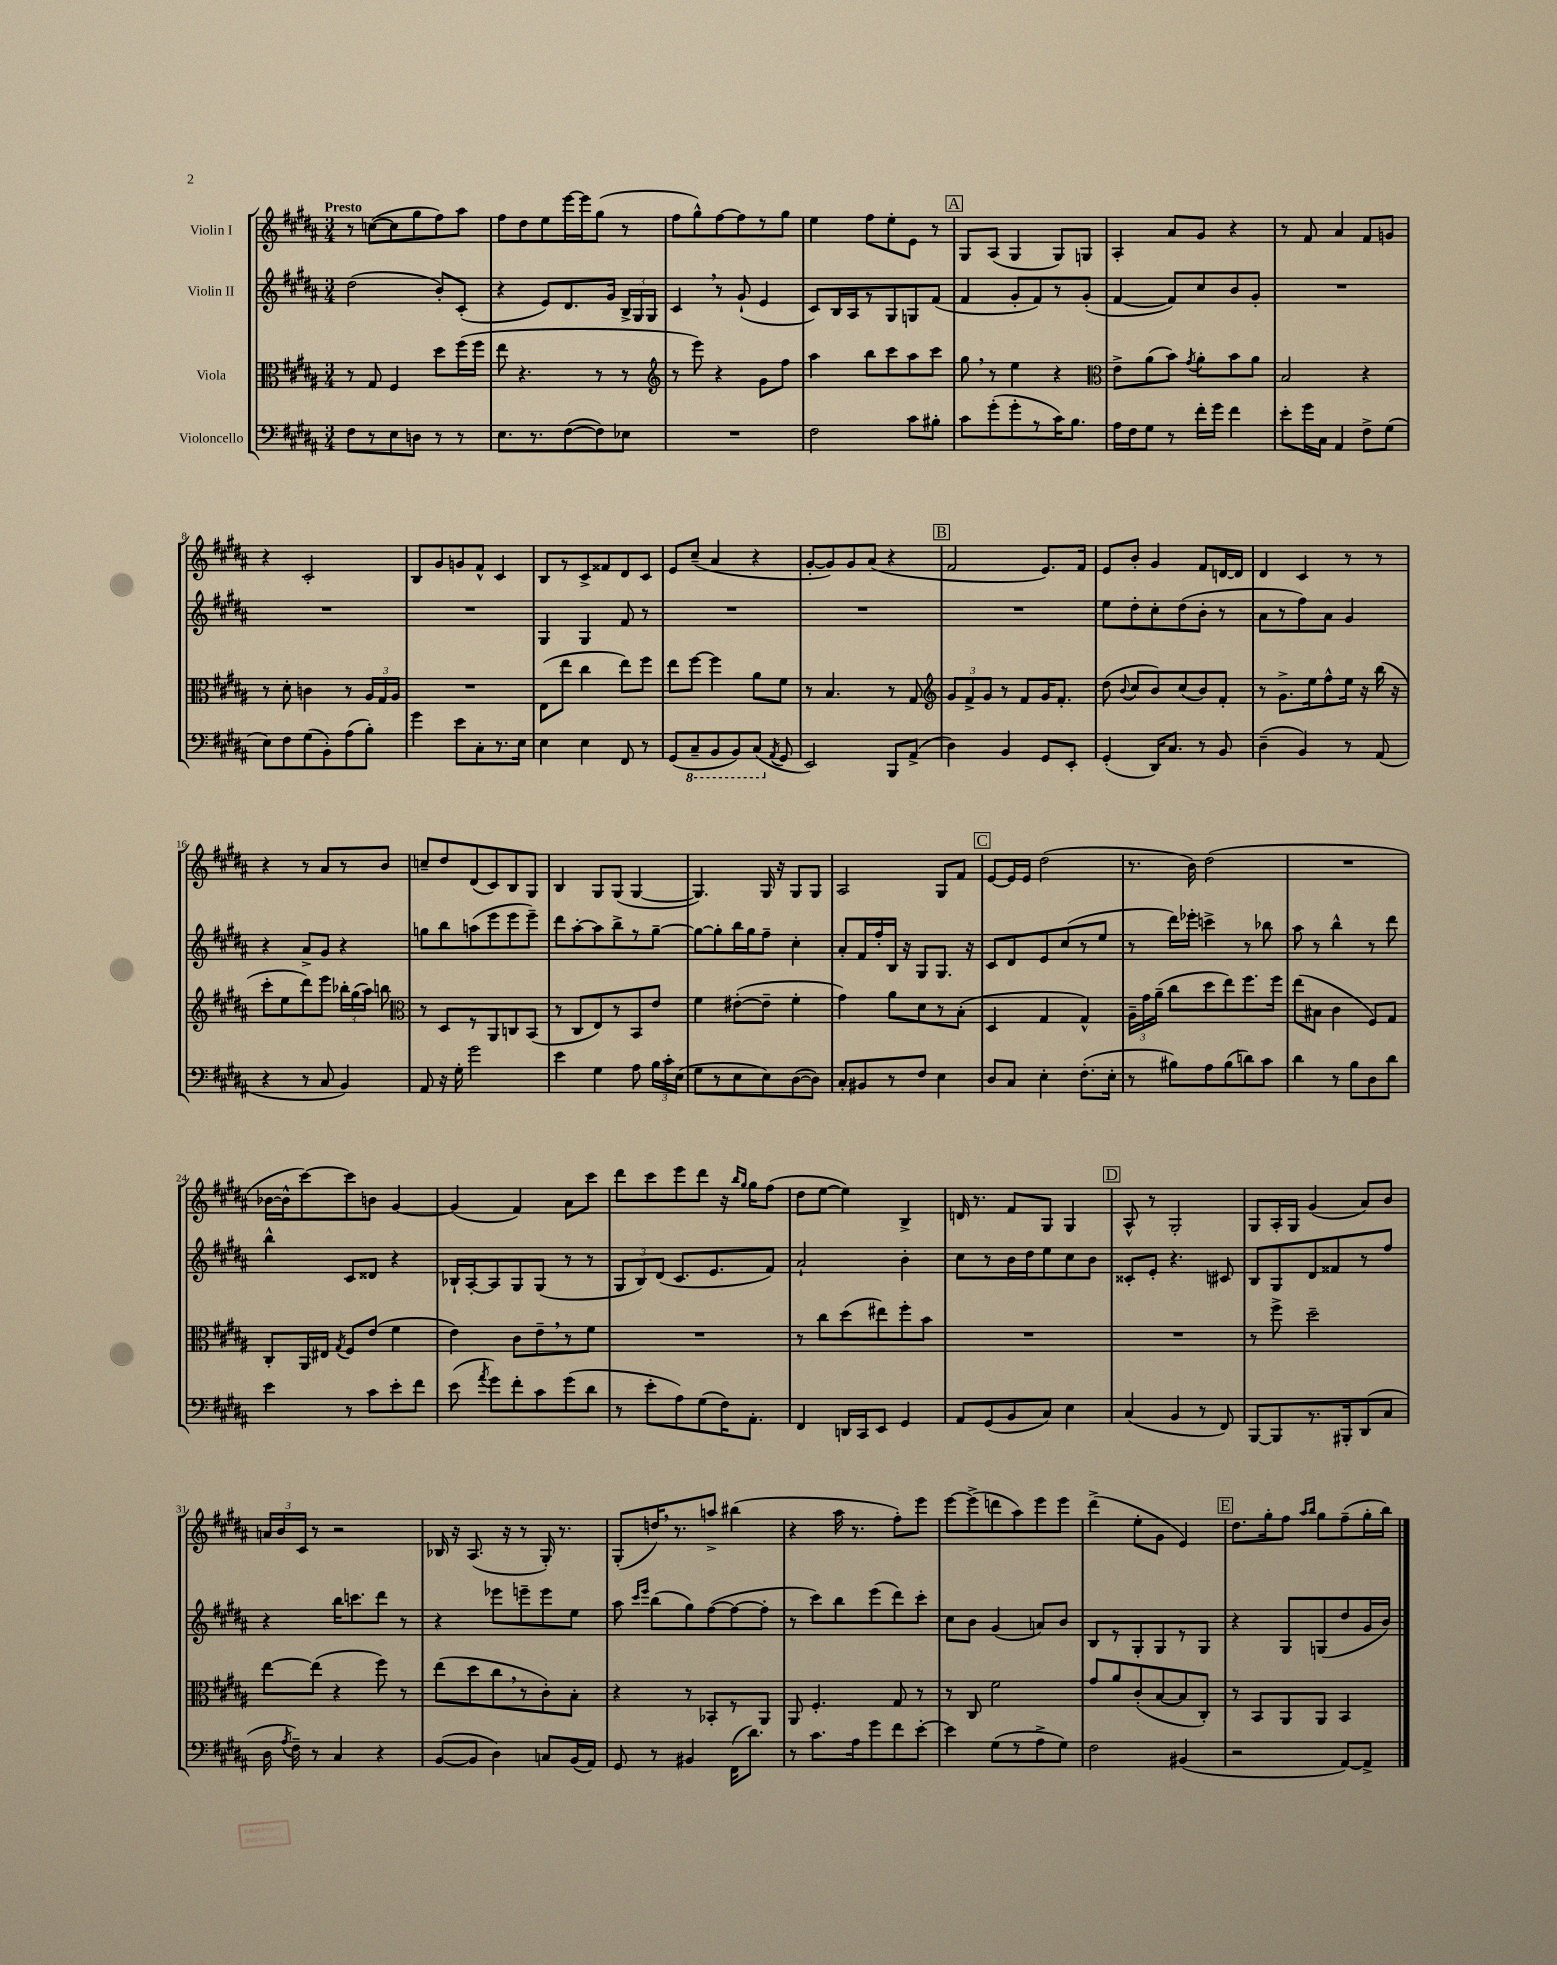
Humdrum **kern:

**kern	**kern	**kern	**kern
*staff4	*staff3	*staff2	*staff1
*clefF4	*clefC3	*clefG2	*clefG2
*k[f#c#g#d#a#]	*k[f#c#g#d#a#]	*k[f#c#g#d#a#]	*k[f#c#g#d#a#]
*M3/4	*M3/4	*M3/4	*M3/4
8F#\L	8r	(2dd#\	8r
8r	8G#/	.	([8cc\L
8E\	4F#/	.	8cc\]
8D\J	.	.	8gg#\
8r	8dd#\L	8b'/L)	8ff#\)
8r	(16ff#\L	(8c#'/J	8aa#\J
.	16ff#\JJ	.	.
=	=	=	=
8.E\L	8ee\	4r	8ff#\L
.	4.r	.	8dd#\
8.r	.	.	.
.	.	8e/L)	8ee\
([8F#\	.	8.d#/	[16eee\L
.	.	.	16eee\]J
8F#\])	8r	.	(8gg#\J
.	.	16g#/Jk	.
8E-\J	8r	24B^/LL	8r
.	.	24G#/	.
.	.	24G#/JJ	.
=	=	=	=
*	*clefG2	*	*
2.r	8r	4c#/	8ff#\L
.	8eee\)	.	8gg#^^\)
.	4r	8r	[8ff#\
.	.	(8g#`/	8ff#\]
.	8g#\L	4e/	8r
.	8ff#\J	.	8gg#\J
=	=	=	=
2F#\	4aa#\	8c#/L)	4ee\
.	.	16B/L	.
.	.	16A#/J	.
.	8bb\L	8r	8ff#\L
.	8ccc#\	8G#/	8ee'\
8c#\L	8aa#\	8G/	8e\J
8B#'\J	8ccc#\J	(8f#/J	8r
=	=	=	=
8c#\L	8gg#\	4f#/	8G#/L
(8g#'\	8r	.	(8A#/J
8g#'\	4ee\	8g#'/L	4G#/
8r	.	8f#/)	.
16c#\K)	4r	8r	8G#/L)
8.B\J	.	.	.
.	.	(8g#'/J	8G/J
=	=	=	=
*	*clefC3	*	*
16A#\LL	8e^\L	[4f#/	4A#'/
16F#\J	.	.	.
8G#\J	(8a#\	.	.
8r	8b\J)	8f#/]L)	8a#/L
.	8qg#/	.	.
16f#'\LL	8a#'\L	8cc#/	8g#/J
16g#\JJ	.	.	.
4f#\	8b\	8b/	4r
.	8a#\J	8g#'/J	.
=	=	=	=
8e'\L	2B/	2.r	8r
16g#\L	.	.	8f#/
16C#\JJ	.	.	.
4AA#/	.	.	4a#/
8F#^\L	4r	.	8f#/L
(8G#\J	.	.	8g/J
=	=	=	=
8E\L)	8r	2.r	4r
8F#\	8d#'\	.	.
(8G#\	4c\	.	2c#'/
8BB'\)	.	.	.
(8A#\	8r	.	.
8B'\J)	24A#/LL	.	.
.	24G#/	.	.
.	24A#/JJ	.	.
=	=	=	=
4g#\	2.r	2.r	8B/L
.	.	.	8g#/
8e\L	.	.	8g/
8C#'\	.	.	8f#^^/J
8.r	.	.	4c#/
16E\Jk	.	.	.
=	=	=	=
4E\	(8E\L	4G#/	8B/L
.	8ee\J	.	8r
4E\	4cc#\	4G#/	8c#^/
.	.	.	8f##/
8FF#/	8ee\L)	8f#/	8d#/
8r	8ff#\J	8r	8c#/J
=	=	=	=
(8GG#/L	8ee\L	2.r	8e/L
8CC#~/	[8ff#\J	.	(8cc#~/J
8BBB/	4ff#\]	.	4a#/
8BBB/)	.	.	.
(8CC#/J	8a#\L	.	4r
8qAA#/	.	.	.
8GG#/	8f#\J	.	.
=	=	=	=
2EE/)	8r	2.r	[8g#'/L
.	4.B/	.	8g#/])
.	.	.	8g#/
.	.	.	(8a#/J
8BBB/L	8r	.	4r
(8AA#^/J	8G#/	.	.
=	=	=	=
*	*clefG2	*	*
4D#\)	12g#/L	2.r	2f#/
.	12f#^/	.	.
.	12g#/J	.	.
4BB/	8r	.	.
.	8f#/L	.	.
8GG#/L	16g#/K	.	8.e/L)
.	8.f#'/J	.	.
8EE'/J	.	.	.
.	.	.	16f#/Jk
=	=	=	=
(4GG#'/	(8dd#\	8ee\L	8e/L
.	8qqb/	.	.
.	8cc#/L	8dd#'\	8b'/J
16DD#/LK)	8b/)	8cc#'\	4g#/
8.C#/J	.	.	.
.	(8cc#/	(8dd#\	.
8r	8b/)	8b'\J	8f#/L
8BB/	8f#'/J	8r	[16d/L
.	.	.	16d/]JJ
=	=	=	=
(4D#~\	8r	8a#\L	4d#/
.	8.g#^\L	8r	.
4BB/)	.	8ff#\)	4c#/
.	16ee\k	.	.
.	8ff#^^\	8a#\J	.
8r	16ee\Jk	4g#/	8r
.	16r	.	.
(8AA#/	(16bb\	.	8r
.	16r	.	.
=	=	=	=
4r	8ccc#'\L	4r	4r
.	8ee\	.	.
8r	8ddd#\)	8a#^/L	8r
8C#/	8eee\J	8g#/J	8a#/L
4BB/)	24bb-'\LL	4r	8r
.	(24gg#\	.	.
.	24aa#\JJ)	.	.
.	8bb\	.	8b/J
=	=	=	=
*	*clefC3	*	*
8AA#/	8r	8gg\L	8cc~/L
16r	8D#/L	8bb\	8dd#/
16G#'\	.	.	.
2g#\	8r	(8aa\	(8d#/
.	8AA#/	8eee\	8c#/)
.	8C/	8eee\	8B/
.	(8BB/J	8eee~\J)	8G#/J
=	=	=	=
4e\	8r	8ddd#\L	4B/
.	8C#/L	[8aa#'\	.
4G#\	8E/)	8aa#\]	8G#/L
.	8r	8bb^\	(8G#/J
8A#\	8BB/	8r	[4G#/
24B\LL	8e/J	[8gg#~\J	.
24c#'\	.	.	.
(24E\JJ	.	.	.
=	=	=	=
8G#\L	4f#\	8gg#\_L	4.G#/])
8r	.	8gg#'\]	.
8E\	([8e#'\L	16bb\L	.
.	.	16gg#\J	.
8E\)	8e#~\]J	8ff#~\J	16G#/
.	.	.	16r
([8D#\	4f#'\	4cc#'\	8G#/L
8D#\]J)	.	.	8G#/J
=	=	=	=
8C#'/L	4g#\)	8a#'/L	2A#/
8BB#/	.	16f#/L	.
.	.	16ff#'/	.
8r	8a#\L	16B/JJ	.
.	.	16r	.
8F#/J	8d#\	8G#/L	.
4E\	8r	8.G#/J	8G#/L
.	(8B'\J	.	8f#/J
.	.	16r	.
=	=	=	=
8D#/L	4D#/	8c#/L	[8e/L
8C#/J	.	8d#/	16e/]L
.	.	.	16e/JJ
4E'\	4G#/	8e/	(2dd#\
.	.	(8cc#/	.
(8.F#'\L	4G#^^/)	8r	.
.	.	8ee/J	.
16E'\Jk	.	.	.
=	=	=	=
8r	24A#~\LL	8r	8.r
.	24g#\	.	.
.	(24a#~\JJ	.	.
8B#\L)	8cc#\L	16ddd#\LL)	.
.	.	16eee-'\JJ	16b\)
8A#\	8dd#\	4ccc^\	(2dd#\
(8B#\	8ee\)	.	.
8d\)	8.ff#\	8r	.
8c#\J	.	8bb-\	.
.	16ff#\Jk	.	.
=	=	=	=
4d#\	(8ee\L	8aa#\	2.r
.	8B#\J	8r	.
8r	4c#\	4bb^^\	.
8B\L	.	.	.
8D#\	8F#/L)	8r	.
8d#\J	8G#/J	8ddd#\	.
=	=	=	=
4e\	8C#'/L	4bb^^\	[16b-\LL
.	.	.	16b-^^\]J
.	16AA#/L	.	[8ccc#\)
.	16E#/JJ	.	.
.	8qG#/	.	.
8r	8F#/L	8c#/L	8ccc#\]
8c#\L	(8e/J	8d##/J	8b\J
8e'\	4f#\	4r	[4g#/
8f#\J	.	.	.
=	=	=	=
(8e\	4e\)	16B-`/LL	(4g#/]
.	.	[16A#'/J	.
8qa#/	.	.	.
8g#\L)	.	8A#/]	.
8f#'\	8c#\L	8G#/	4f#/)
8c#\	8e~\	(8G#/J	.
(8g#\	8r	8r	8a#\L
8d#\J	8f#\J	8r	8ccc#\J
=	=	=	=
8r	2.r	12G#/L	8ddd#\L
.	.	12B/)	.
8e'\L	.	.	8ccc#\
.	.	(12d#/J	.
8A#\)	.	8.c#/L	8eee\
(8G#\	.	.	8ddd#\J
.	.	8.e/	.
16F#\K)	.	.	16r
.	.	.	16qqbb/LL
.	.	.	16qqgg#/JJ
8.AA#'\J	.	.	16gg#\LK
.	.	8f#/J)	(8ff#\J
=	=	=	=
4FF#/	8r	2a#`/	8dd#\L
.	8cc#\L	.	[8ee\J
16DD/LL	(8dd#\	.	4ee\])
16CC#/J	.	.	.
8EE/J	8ee#\)	.	.
4GG#/	8ff#'\	4b'\	4B^/
.	8b\J	.	.
=	=	=	=
8AA#/L	2.r	8cc#\L	16d/
.	.	.	8.r
(8GG#/	.	8r	.
8BB/	.	16b\L	8f#/L
.	.	16dd#\J	.
8C#/J)	.	8ee\	8G#/J
4E\	.	8cc#\	4G#/
.	.	8b\J	.
=	=	=	=
(4C#/	2.r	8c##'/L	8A#^^/
.	.	8e'/J	8r
4BB/	.	4.r	2G#'/
8r	.	.	.
8FF#/)	.	8c#/	.
=	=	=	=
[8BBB/L	8r	8B/L	8G#/L
8BBB/]	8ff#^\	8G#/	16A#'/L
.	.	.	16G#/JJ
8.r	2dd#~\	8d#/	(4g#/
.	.	8f##/	.
16BBB#'/k	.	.	.
(8DD#/	.	8r	8a#/L)
8C#/J	.	8ff#/J	8b/J
=	=	=	=
16D#\	[8ee\L	4r	24a/LL
.	.	.	24b/
8qA#/	.	.	.
16F#~\)	.	.	.
.	.	.	24c#/JJ
8r	(8ee\]J	.	8r
4C#/	4r	16bb\LK	2r
.	.	8.ccc\	.
4r	8ff#\)	8ddd#\J	.
.	8r	8r	.
=	=	=	=
([8BB/L	(8ee\L	4r	16B-/
.	.	.	16r
8BB/]J	8dd#\	.	(8.A#/
4D#\)	8cc#\	8eee-\L	.
.	.	.	16r
.	8r	8eee~\	8r
8C/L	8c#'\)	8eee\	16G#'/)
.	.	.	8.r
(16BB/L	8B'\J	8ee\J	.
16AA#/JJ)	.	.	.
=	=	=	=
8GG#/	4r	8aa#\	(8G#'/L
.	.	16qqccc#/LL	.
.	.	16qqeee/JJ	.
8r	.	(8bb\L	16dd/K)
.	.	.	8.r
4BB#/	8r	8gg#\)	.
.	8BB-'/L	([8ff#\	8aa^/J
(16FF#\LK	8r	8ff#\_	(4bb#\
8.d#\J)	.	.	.
.	8AA#/J	8ff#'\]J	.
=	=	=	=
8r	8AA#/	8r	4r
8.c#\L	4.F#'/	8ccc#\L)	.
.	.	8bb\	16aa#\
16A#\k	.	.	8.r
8g#\	.	(8eee\	.
8f#\	8G#/	8ddd#\)	8ff#'\L)
[8e'\J	8r	8ccc#'\J	8eee\J
=	=	=	=
4e\]	8r	8cc#\L	[8eee\L
.	8C#/	8b\J	(8eee^\]
(8G#\L	2f#\	(4g#/	8ddd\
8r	.	.	8aa#\)
8A#^\	.	8a/L)	8eee\
8G#\J)	.	8b/J	8eee\J
=	=	=	=
2F#\	8g#/L	8B/L	(4ddd#^\
.	8a#/	8r	.
.	(8c#'/	8G#'/	8ee'\L
.	[8B/	8G#/	8g#\J
(4BB#/	8B/]	8r	4e/)
.	8C#'/J)	8G#/J	.
=	=	=	=
2r	8r	4r	8.dd#\L
.	8BB/L	.	.
.	.	.	16gg#'\k
.	8AA#/	8G#/L	8ff#\J
.	.	.	16qqaa#/LL
.	.	.	16qqbb/JJ
.	8AA#/J	(8G/	8gg#\L
[8AA#/L)	4BB/	8dd#/	(8ff#~\
8AA#^/]J	.	16g#/L	16gg#'\L
.	.	16b/JJ)	16bb\JJ)
==	==	==	==
*-	*-	*-	*-
